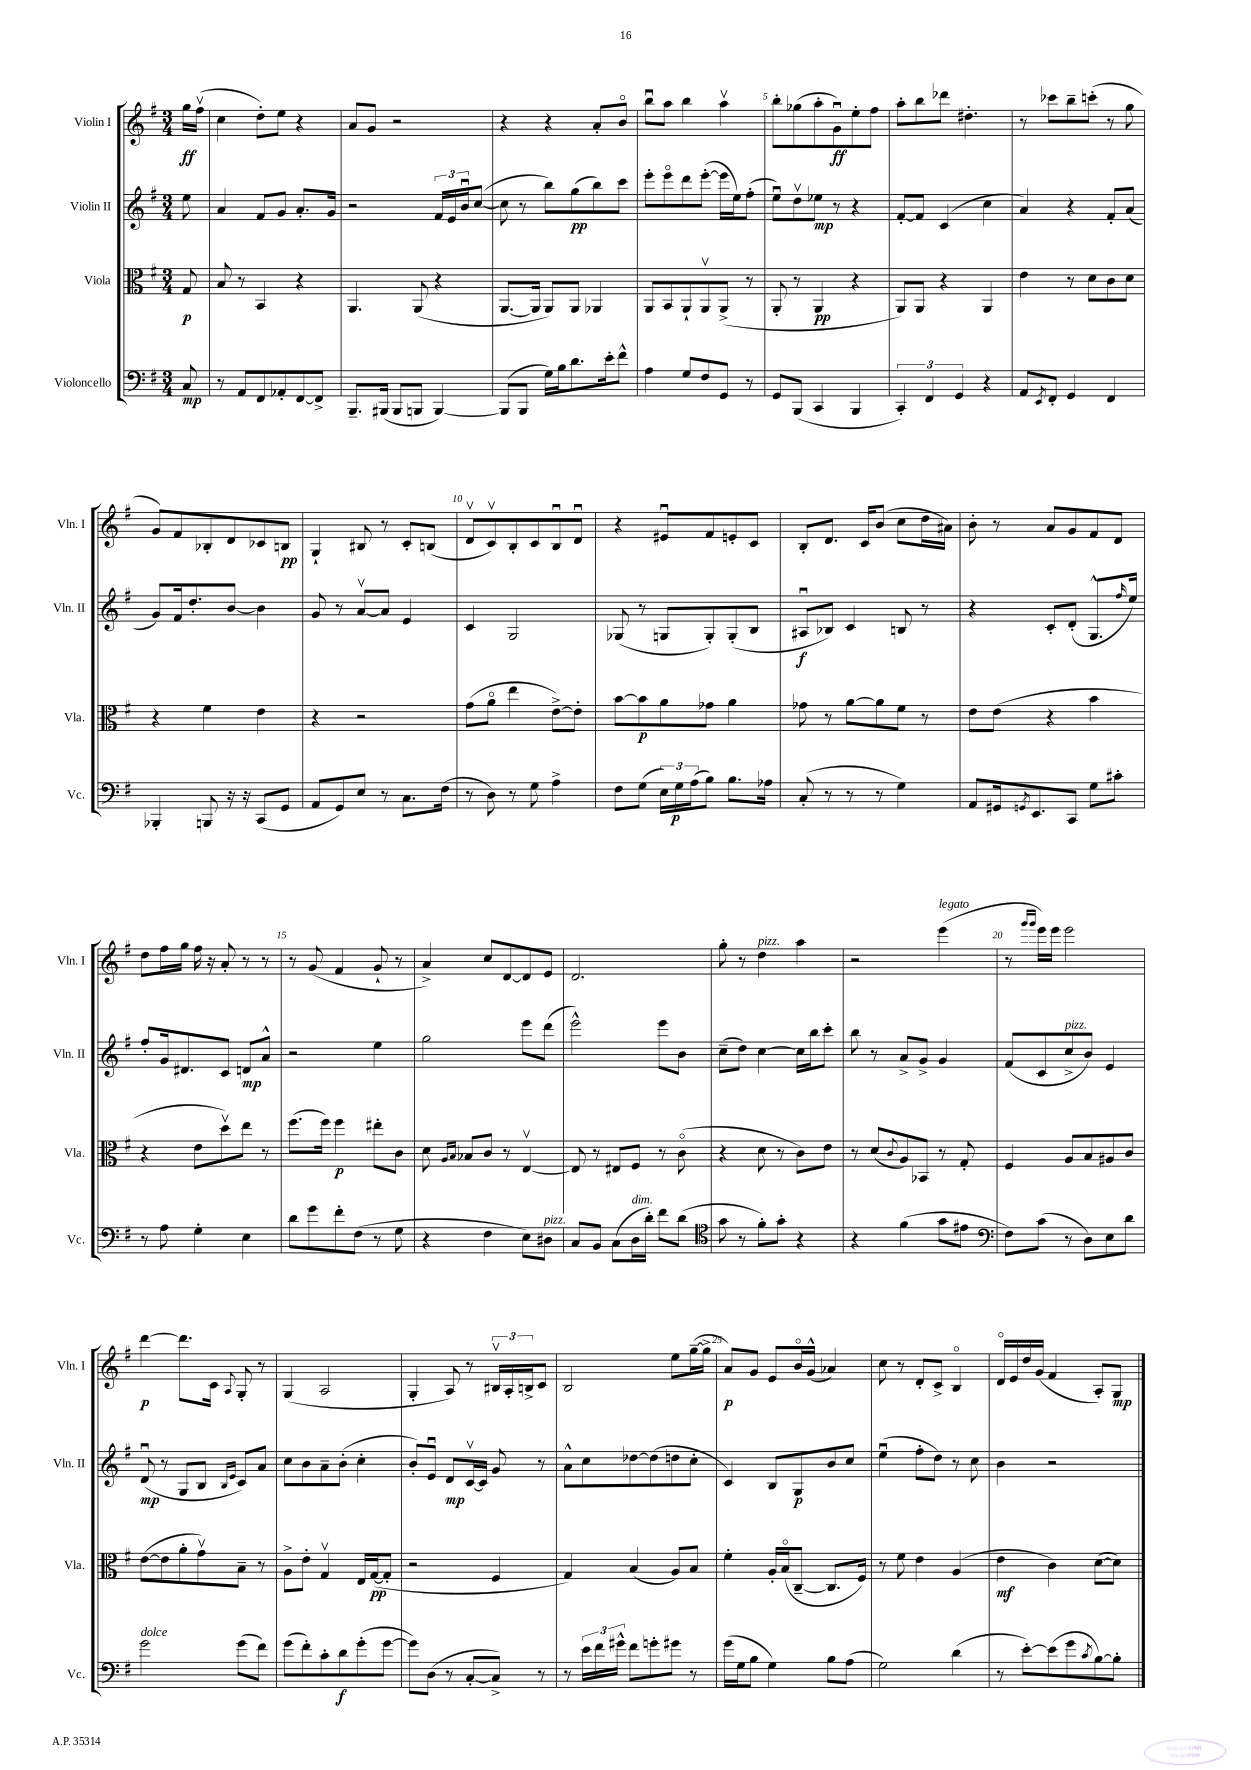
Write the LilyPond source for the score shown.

<<
\new StaffGroup <<
\new Staff = "s0" \with { instrumentName = "Violin I" shortInstrumentName = "Vln. I" } {
    \clef treble \key g \major \numericTimeSignature \time 3/4 \partial 8
    g''16\ff fis''16\upbow( |
    c''4 d''8-.) e''8 r4 |
    a'8 g'8 r2 |
    r4 r4 a'8-. b'8\flageolet |
    b''8\downbow a''8 b''4 a''4\upbow |
    b''8-. ges''8( a''8-. g'8\downbow\ff) e''8-. fis''8 |
    a''8-. b''8 des'''8 dis''4.-. |
    r8 ces'''8 b''8-- c'''8-.( r8 g''8 |
    g'8) fis'8 bes8-. d'8 ces'8 b8\pp |
    g4-! bis8 r8 c'8-. b8( |
    d'8\upbow c'8\upbow) b8-. c'8 b8\downbow d'8\downbow |
    r4 eis'8\downbow fis'8 e'8-. c'8 |
    b8-. d'8. c'16 b'8( c''8 d''16 ais'16) |
    b'8-. r8 a'8 g'8 fis'8 d'8 |
    d''8 fis''16 g''16 fis''16 r16 a'8-. r8 r8 |
    r8 g'8( fis'4 g'8-! r8 |
    a'4->) c''8 d'8~ d'8 e'8 |
    d'2. |
    g''8-. r8 d''4^\markup { \italic "pizz." } a''4 |
    r2 e'''4^\markup { \italic "legato" }( |
    r8 \grace { g'''16 g'''16 } e'''16) e'''16 e'''2 |
    d'''4~\p d'''8. c'16 \appoggiatura { a8 } g8-. r8 |
    g4( a2 |
    g4-. a8) r8 \tuplet 3/2 { bis16\upbow a16-. b16-> } c'8 |
    b2 e''8 g''16~--( g''16-> |
    a'8\p) g'8 e'8 b'16\flageolet g'16-^( aes'4) |
    c''8 r8 d'8-. c'8-> b4\flageolet |
    d'16\flageolet e'16 d''16 g'16( fis'4 a8-.) g8\mp \bar "|." |
}
\new Staff = "s1" \with { instrumentName = "Violin II" shortInstrumentName = "Vln. II" } {
    \clef treble \key g \major \numericTimeSignature \time 3/4 \partial 8
    e''8 |
    a'4 fis'8 g'8 a'8.-. g'16 |
    r2 \tuplet 3/2 { fis'16 e'16 b'16\downbow } c''8~( |
    c''8 r8 b''8) g''8\pp( b''8) c'''8 |
    e'''8-. e'''8\flageolet d'''8 e'''8~-.( e'''16 e''16) fis''8-.( |
    e''8\downbow) d''8\upbow ees''8\mp r8 r4 |
    fis'8~-. fis'8 c'4( c''4 |
    a'4) r4 fis'8-. a'8( |
    g'8) fis'16 d''8.-. b'8~ b'4 |
    g'8 r8 a'8~\upbow a'8 e'4 |
    c'4 g2 |
    ges8( r8 g8 g8-.) g8-.( b8 |
    ais8\downbow\f bes8) c'4 b8 r8 |
    r4 c'8-. d'8-.( g8.-^ \grace { fis''16 } e''16) |
    fis''8-. g'16 dis'8. c'8 d'8\mp a'8-^ |
    r2 e''4 |
    g''2 e'''8 d'''8( |
    e'''2-^) e'''8 b'8 |
    c''8--( d''8) c''4~ c''16 b''16 c'''8-. |
    b''8 r8 a'8-> g'8-> g'4 |
    fis'8( c'8 c''8->^\markup { \italic "pizz." } b'8) e'4 |
    d'8\downbow\mp( r8 g8 b8 \grace { b16 e'16 } c'8) a'8 |
    c''8 b'8 a'8-- b'8-.( c''4-. |
    b'8-.) e'8\downbow d'8\mp c'16~\upbow c'16 g'8 r8 |
    a'8-^ c''8 des''8~ des''8( d''8 c''8-. |
    c'4) b8 g8\p b'8 c''8 |
    e''4\downbow( fis''8-. d''8) r8 c''8 |
    b'4 r2 \bar "|." |
}
\new Staff = "s2" \with { instrumentName = "Viola" shortInstrumentName = "Vla." } {
    \clef alto \key g \major \numericTimeSignature \time 3/4 \partial 8
    g8\p |
    b8 r8 b,4 r4 |
    a,4. a,8( r4 |
    a,8.~ a,16 a,8) a,8 aes,4 |
    a,8 b,8 a,8-! a,8\upbow a,8->( r8 |
    a,8-. r8 a,4\pp r4 |
    a,8) a,8 r4 a,4 |
    e'4 r8 d'8 c'8 d'8 |
    r4 fis'4 e'4 |
    r4 r2 |
    g'8( a'8\flageolet e''4 e'8~->) e'8-. |
    b'8~ b'8\p a'8 ges'8 a'4 |
    ges'8 r8 a'8~ a'8 fis'8 r8 |
    e'8 e'8( r4 b'4 |
    r4 e'8 d''8\upbow) e''8 r8 |
    fis''8.( fis''16) fis''4\p eis''8-. c'8 |
    d'8 \grace { a16 b16 } bes8 c'8 r8 e4~\upbow |
    e8 r8 eis8 fis8 r8 c'8\flageolet( |
    r4 d'8 r8 c'8) e'8 |
    r8 d'8( \appoggiatura { c'8 } a8) bes,8 r8 g8-. |
    fis4 a8 b8 ais8 c'8 |
    e'8~( e'8 a'8-. g'8\upbow) b8-- r8 |
    a8-> e'8-. g4\upbow e16 g16~\pp( g8-. |
    r2 fis4 |
    g4) b4( a8) b8 |
    fis'4-. a16-. b16\flageolet( c8~-- c8. fis16) |
    r8 fis'8 e'4 a4( |
    e'4\mf c'4) d'8~( d'8) \bar "|." |
}
\new Staff = "s3" \with { instrumentName = "Violoncello" shortInstrumentName = "Vc." } {
    \clef bass \key g \major \numericTimeSignature \time 3/4 \partial 8
    c8\mp |
    r8 a,8 fis,8 aes,8-. fis,8~ fis,8-> |
    b,,8.-- bis,,16( bis,,8 b,,8 b,,4~) |
    b,,8( b,,8 g16) b16 d'8. e'16-. fis'8-^ |
    a4 g8 fis8 g,8 r8 |
    g,8 b,,8( c,4 b,,4 |
    \tuplet 3/2 { c,4-.) fis,4 g,4 } r4 |
    a,8 \acciaccatura { e,8 } fis,8-. g,4 fis,4 |
    bes,,4-. b,,8 r16 r16 c,8( g,8 |
    a,8 g,8) e8 r8 c8. fis16( |
    r8 d8) r8 g8 a4-> |
    fis8 g8( \tuplet 3/2 { e16) g16\p a16( } b8) b8. aes16 |
    c8-.( r8 r8 r8 g4) |
    a,8 gis,16 \acciaccatura { g,8 } e,8. c,8 g8 cis'8-. |
    r8 a8 g4-. e4 |
    d'8 g'8 fis'8-. fis8( r8 g8 |
    r4 fis4 e8) dis8^\markup { \italic "pizz." } |
    c8 b,8 c8( d16^\markup { \italic "dim." } d'16-.) fis'8 d'8( |
    \clef tenor g'8 r8 fis'8-.) g'8-. r4 |
    r4 fis'4( g'8 eis'8 |
    \clef bass fis8) c'8( r8 d8) e8 d'8 |
    g'2^\markup { \italic "dolce" } g'8( fis'8) |
    g'8( fis'8-.) c'8-. d'8\f g'8-.( g'8~ |
    g'8) d8( r8 c8~-. c8->) r8 |
    r8 \tuplet 3/2 { e'16 fis'16 gis'16-^ } fis'8 g'8-. gis'8 r8 |
    g'16( g16 b8 g4) b8 a8( |
    g2) d'4( |
    r8 e'8~-.) e'8( g'8 \acciaccatura { c'8 } b8~) b8-. \bar "|." |
}
>>
>>
\layout { \context { \Score \override BarNumber.break-visibility = ##(#f #t #t) barNumberVisibility = #(every-nth-bar-number-visible 5) } }
